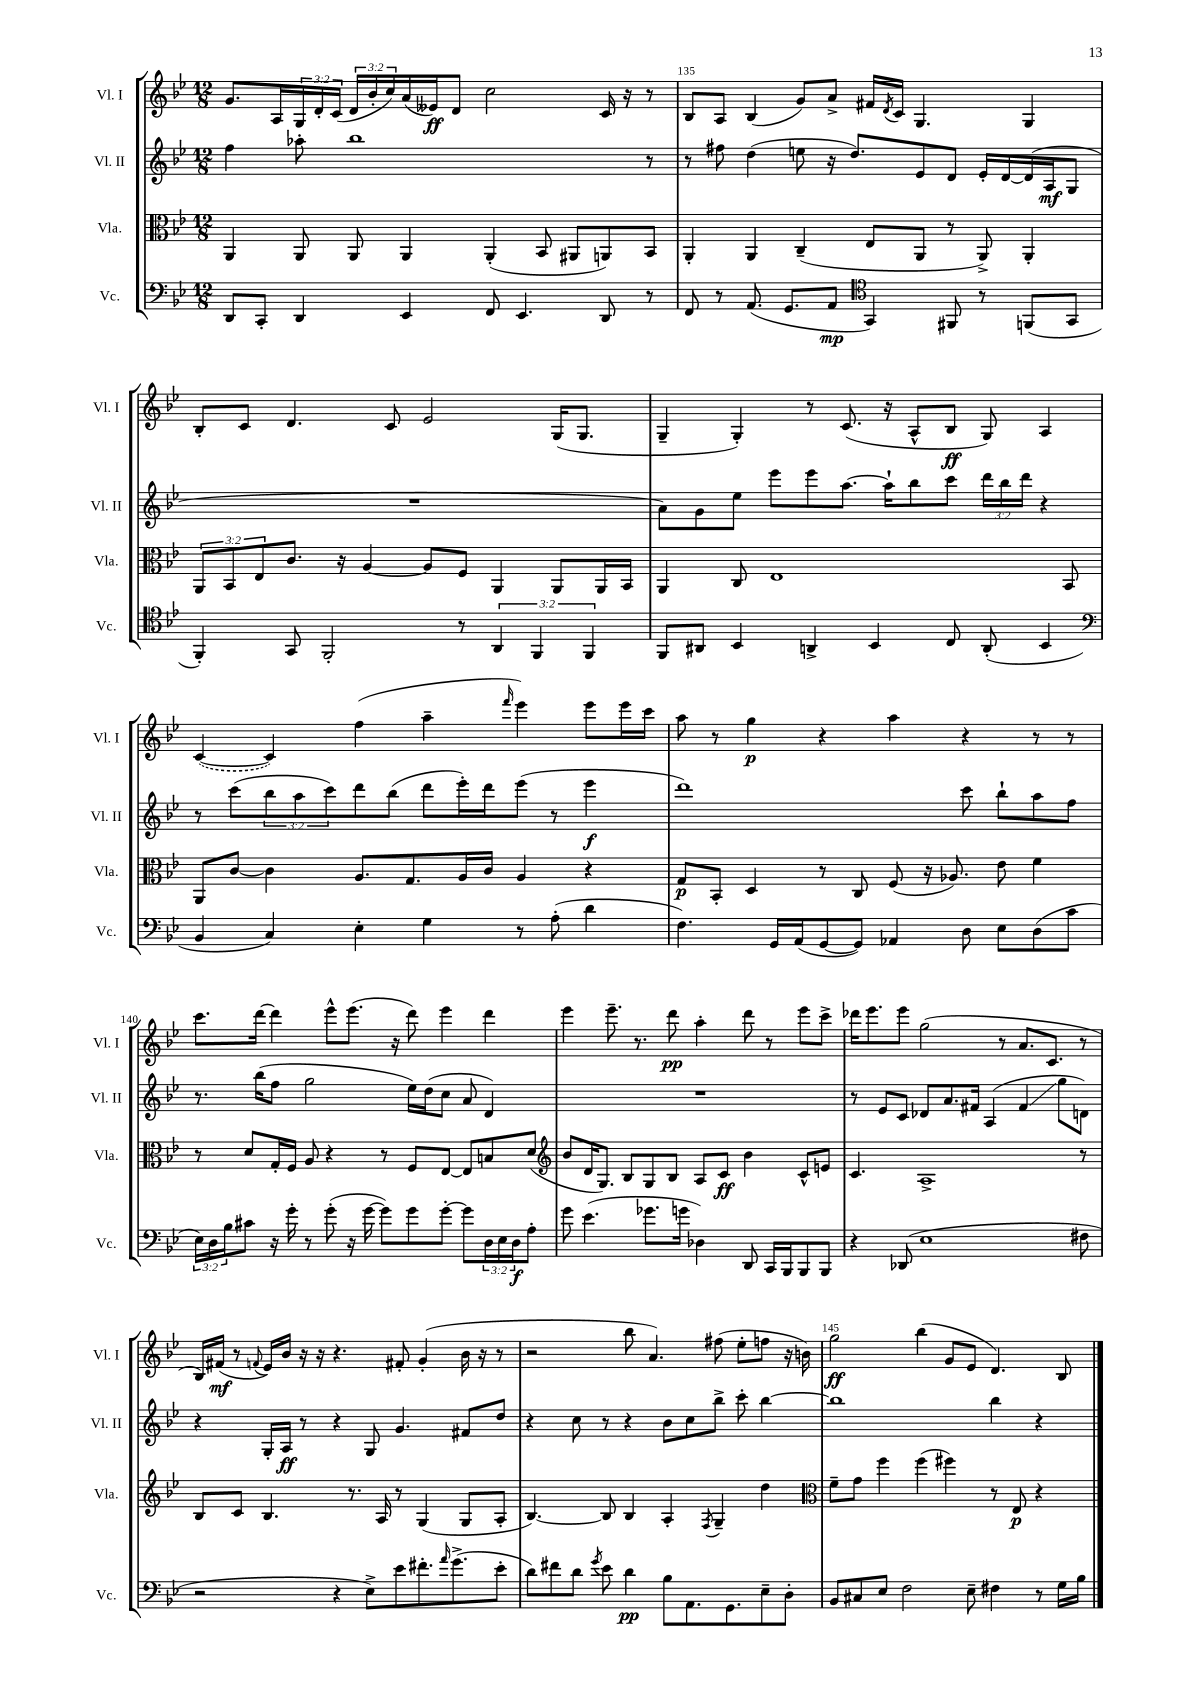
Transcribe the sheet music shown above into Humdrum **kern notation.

**kern	**kern	**kern	**kern
*staff4	*staff3	*staff2	*staff1
*clefF4	*clefC3	*clefG2	*clefG2
*k[b-e-]	*k[b-e-]	*k[b-e-]	*k[b-e-]
*M12/8	*M12/8	*M12/8	*M12/8
8DD	4AA	4ff	8.g
8CC'	.	.	.
.	.	.	16A
4DD	8AA	8aa-'	24G
.	.	.	24d'
.	.	.	(24c
.	8AA	1bb-	24d
.	.	.	24b-'
.	.	.	24cc)
4EE-	4AA	.	(16a
.	.	.	16e--)
.	.	.	8d
8FF	(4AA'	.	2cc
4.EE-	.	.	.
.	8BB-	.	.
.	8AA#	.	.
8DD	8AA)	.	16c
.	.	.	16r
8r	8BB-	8r	8r
=	=	=	=
8FF	4AA'	8r	8B-
8r	.	8ff#	8A
(8.AA	4AA	(4dd	(4B-
8.GG	.	.	.
.	(4C~	8ee	8g)
8AA	.	16r	8a^
.	.	8.dd)	.
*clefC4	*	*	*
4GG)	8E-	.	16f#
.	.	.	8qd
.	.	.	16c
.	8AA	8e-	4.G
8FF#	8r	8d	.
8r	8AA^)	16e-'	.
.	.	[16d	.
(8FF	4AA'	(16d]	4G
.	.	16A	.
8GG	.	8G	.
=	=	=	=
4FF')	12AA	1.r	8B-'
.	12BB-	.	.
.	.	.	8c
.	12E-	.	.
8GG	8.c	.	4.d
2FF'	.	.	.
.	16r	.	.
.	[4A	.	.
.	.	.	8c
.	8A]	.	2e-
8r	8F	.	.
6AA	4AA	.	.
6FF	.	.	.
.	8AA	.	(16G
.	.	.	8.G
6FF	.	.	.
.	16AA	.	.
.	16BB-	.	.
=	=	=	=
8FF	4AA	8a)	4G~
8AA#	.	8g	.
4BB-	8C	8ee-	4G')
.	1E-	8eee-	.
4AA^	.	8eee-	8r
.	.	[8.aa	(8.c
4BB-	.	.	.
.	.	16aa`]	16r
.	.	8bb-	8A^^
8C	.	8ccc	8B-
(8AA'	.	24ddd	8G)
.	.	24bb-	.
.	.	24ddd	.
4BB-	.	4r	4A
.	8BB-	.	.
=	=	=	=
*clefF4	*	*	*
4BB-	8AA	8r	([4c
.	[8c	(8ccc	.
4C)	4c]	12bb-	4c])
.	.	12aa	.
.	.	12ccc)	.
4E-'	8.A	8ddd	(4ff
.	.	(8bb-	.
.	8.G	.	.
4G	.	8ddd	4aa~
.	16A	16eee-')	.
.	16c	16ddd	.
.	.	.	16qqfff
8r	4A	(8eee-	4eee-)
(8A'	.	8r	.
4d	4r	4eee-	8eee-
.	.	.	16eee-
.	.	.	16ccc
=	=	=	=
4.F)	8G	1ddd)	8aa
.	8BB-'	.	8r
.	4D	.	4gg
16GG	.	.	.
(16AA	.	.	.
[8GG	8r	.	4r
8GG])	8C	.	.
4AA-	(8F	.	4aa
.	16r	.	.
.	8.A-)	.	.
8D	.	8ccc	4r
8E-	8e-	8bb-`	.
(8D	4f	8aa	8r
8c	.	8ff	8r
=	=	=	=
24E-)	8r	8.r	8.ccc
24D	.	.	.
24B-	.	.	.
8c#	8d	.	.
.	.	(16bb-	[16ddd
16r	16G'	8ff	4ddd]
16g'	16F	.	.
8r	8A	2gg	.
(8g'	4r	.	8eee-^^
16r	.	.	(8.eee-
[16g	.	.	.
8g])	8r	.	.
.	.	.	16r
8g	8F	16ee-)	8ddd)
.	.	(16dd	.
[8g'	[8E-	8cc	4eee-
8g]	8E-]	8a	.
24D	8B	4d)	4ddd
24E-	.	.	.
24D	.	.	.
8A'	(8d	.	.
=	=	=	=
*	*clefG2	*	*
8g	8b-	1.r	4eee-
(4.e-	16d	.	.
.	8.G)	.	.
.	.	.	8.eee-~
.	8B-	.	.
.	.	.	8.r
8.g-	8G	.	.
.	8B-	.	8ddd
16g	.	.	.
4D-)	8A	.	4aa'
.	8c	.	.
8DD	4b-	.	8ddd
16CC	.	.	8r
16BBB-	.	.	.
8BBB-	8c^^	.	8eee-
8BBB-	8e	.	8ccc^
=	=	=	=
4r	4.c	8r	16ddd-
.	.	.	8.eee-
.	.	8e-	.
(8DD-	.	8c	8eee-
1E-	1A^	8d-	(2gg
.	.	8.a	.
.	.	16f#	.
.	.	(4A	.
.	.	.	8r
.	.	4f#	8.a
.	.	.	8.c
.	.	8gg	.
8F#	8r	8d)	8r
=	=	=	=
2r	8B-	4r	16B-)
.	.	.	(16f#
.	8c	.	8r
.	.	.	8qqf
.	4.B-	16G'	16e-)
.	.	16A	16b-
.	.	8r	16r
.	.	.	16r
4r	.	4r	4.r
.	8.r	.	.
8E-^)	.	8G	.
.	16A	.	.
8e-	8r	4.g	8f#'
8.f#'	(4G	.	(4g'
16qqa	.	.	.
(8.g^	.	.	.
.	8G	8f#	16b-
.	.	.	16r
8e-'	8A'	8dd	8r
=	=	=	=
8d)	[4.B-)	4r	2r
8f#	.	.	.
8d	.	8cc	.
8qg	.	.	.
8e-	8B-]	8r	.
4d	4B-	4r	8bb-
.	.	.	4.a)
8B-	4A'	8b-	.
8.AA	.	8cc	.
.	8qF	.	.
.	4G~	8bb-^	(8ff#
8.GG	.	.	.
.	.	8ccc'	8ee-'
8E-~	4dd	[4bb-	8ff
8D'	.	.	16r
.	.	.	16b)
=	=	=	=
*	*clefC3	*	*
8BB-	8f~	1bb-]	2gg
8C#	8g	.	.
8E-	4ff	.	.
2F	.	.	.
.	(4ff	.	(4bb-
.	4ff#)	.	8g
8E-~	.	.	8e-
4F#	8r	4bb-	4.d)
.	8E-	.	.
8r	4r	4r	.
16G	.	.	8B-
16B-	.	.	.
==	==	==	==
*-	*-	*-	*-
